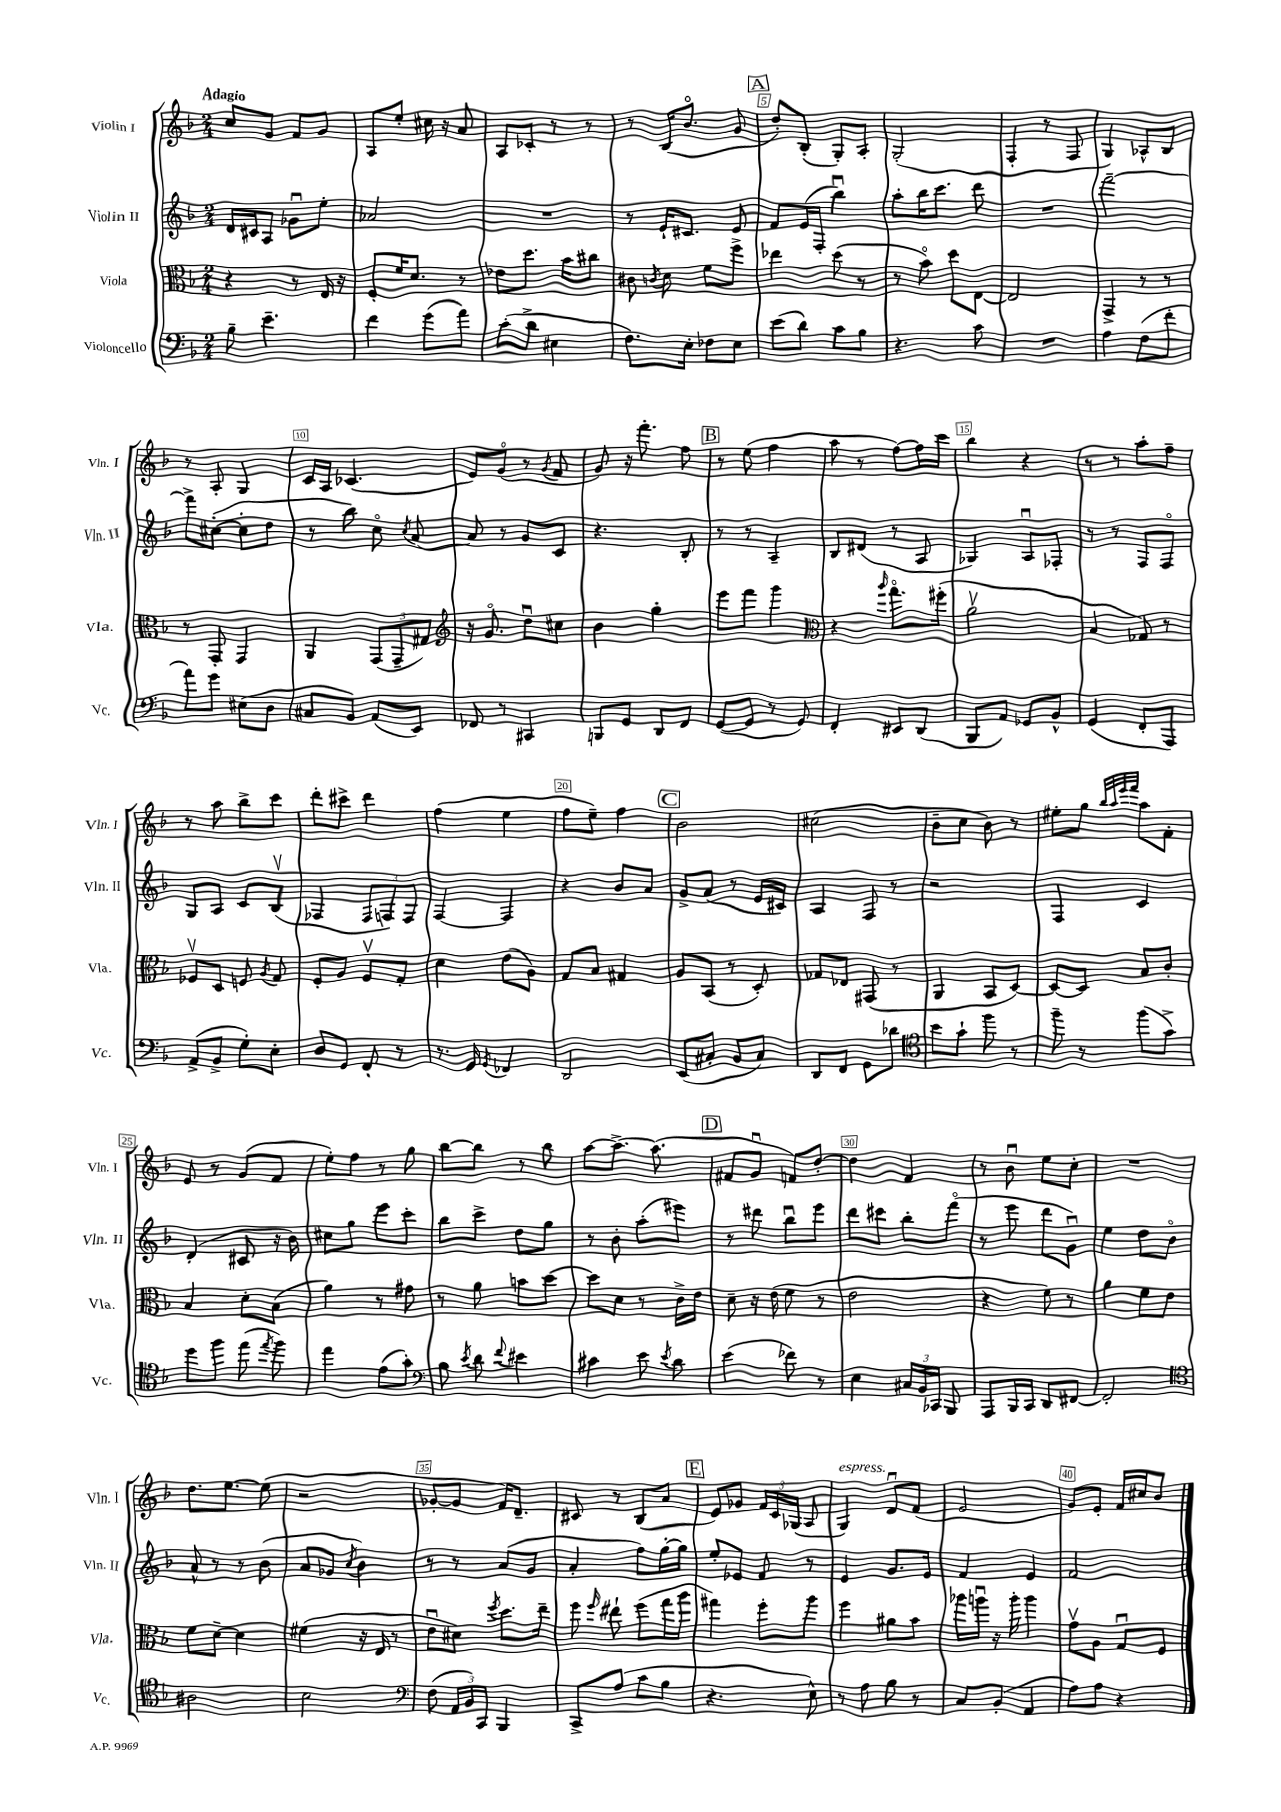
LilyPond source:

<<
\new StaffGroup <<
\new Staff = "s0" \with { instrumentName = "Violin I" shortInstrumentName = "Vln. I" } {
    \clef treble \key f \major \numericTimeSignature \time 2/4 \tempo "Adagio"
    \autoBeamOff c''8[ g'8] f'8[ g'8] |
    a8[ e''8]-. cis''16 r16 a'8 |
    a8[ ces'8]-. r8 r8 |
    r8 bes16[( bes'8.]\flageolet g'8 |
    \mark \markup { \box "A" } d''8[-.) bes8]-.( g8[-.) a8]-. |
    g2-.( |
    f4-. r8 f8 |
    g4) aes8[-^ bes8] |
    r8 a8-. g4 |
    c'16[ a16] ces'4.( |
    e'8[) g'8]\flageolet( r8 \acciaccatura { g'8 } f'8 |
    g'8) r16 f'''8.-. f''8 |
    \mark \markup { \box "B" } r8 e''8( f''4 |
    a''8 r8 f''8[~) f''16 c'''16] |
    bes''4 r4 |
    r8 r8 a''8[-. f''8]-- |
    r8 a''8 bes''8[-> c'''8] |
    d'''8[-. cis'''8]-> d'''4 |
    f''4( e''4 |
    f''8[ e''8]--) f''4 |
    \mark \markup { \box "C" } bes'2 |
    cis''2( |
    bes'8[-- c''8] bes'8) r8 |
    eis''8[-. g''8] \grace { bes''32[ a''32 e'''32 f'''32] } a''8[ f'8]-. |
    e'8 r8 g'8[( f'8] |
    e''8[-.) f''8] r8 g''8 |
    bes''8[~ bes''8] r8 bes''8 |
    a''8[~ a''8.]~-> a''8.( |
    \mark \markup { \box "D" } fis'8[ g'8]\downbow f'8[) d''8]~-. |
    d''4 f'4 |
    r8 bes'8\downbow e''8[ c''8]-. |
    R2 |
    d''8.[ e''8.]~ e''8( |
    r2 |
    ges'8[~-. ges'8] f'16[) d'8.]-- |
    cis'8 r8 bes8[( a'8] |
    \mark \markup { \box "E" } e'8[) ges'8] \tuplet 3/2 { f'16[ c'16 ges16]( } a8 |
    g4^\markup { \italic "espress." }) d'8[\downbow f'8]( |
    e'2 |
    g'8[) e'8]-. f'16[ cis''16 bes'8] \bar "|." |
}
\new Staff = "s1" \with { instrumentName = "Violin II" shortInstrumentName = "Vln. II" } {
    \clef treble \key f \major \numericTimeSignature \time 2/4
    \autoBeamOff d'16[ cis'16 a8] ges'8[\downbow e''8]-. |
    aes'2 |
    R2 |
    r8 e'16[-! cis'8.] e'8 |
    \mark \markup { \box "A" } f'8[ e'16( f16]-. bes''4\downbow) |
    a''8[-. bes''16 c'''8.] d'''8 |
    R2 |
    f'''2~-- |
    f'''8[-> cis''8]~-.( cis''8[-. d''8] |
    r8 bes''8) c''8\flageolet \acciaccatura { c''8 } a'8~ |
    a'8 r8 g'8[ c'8] |
    r4. bes8-. |
    \mark \markup { \box "B" } r8 r8 a4-- |
    bes8[ dis'8]( r8 a8 |
    ges4) a8[\downbow fes8]-. |
    r8 r8 f8[ f8]\flageolet |
    g8[ a8] c'8[ bes8]\upbow( |
    fes4 \tuplet 3/2 { fes8[ f8) f8] } |
    f4~ f4 |
    r4 bes'8[ a'8] |
    \mark \markup { \box "C" } g'8[-> a'8]( r8 e'16[ cis'16]) |
    a4 f8 r8 |
    r2 |
    f4 c'4 |
    d'4-.( cis'8 r16 bes'16) |
    cis''8[ g''8] e'''8[ c'''8]-. |
    bes''8[ c'''8]-> d''8[ g''8] |
    r8 bes'8-. a''8[-.( eis'''8]) |
    \mark \markup { \box "D" } r8 dis'''8 bes''8[\downbow e'''8] |
    d'''8[ cis'''8] bes''8[-. f'''8]\flageolet( |
    r8 e'''8 d'''8[ g'8]\downbow) |
    e''4 d''8[ bes'8]\flageolet |
    a'8-^ r8 r8 bes'8( |
    a'8[ ges'8] \acciaccatura { c''8 } bes'4) |
    r8 r8 a'8[( g'8] |
    a'4-. f''8[) g''16~-. g''16] |
    \mark \markup { \box "E" } e''8[-. ees'8] f'8 r8 |
    e'4 g'8.[ e'16] |
    f'4 e'4 |
    f'2 \bar "|." |
}
\new Staff = "s2" \with { instrumentName = "Viola" shortInstrumentName = "Vla." } {
    \clef alto \key f \major \numericTimeSignature \time 2/4
    \autoBeamOff r4 r8 e16 r16 |
    f8[-. f'16 d'8.] r8 |
    ees'8[ d''8.] bes'16[ cis''8] |
    cis'8 \acciaccatura { c'8 } d'8 f'8[ f''8]-> |
    \mark \markup { \box "A" } ees''4 d''8( r8 |
    r8 bes'8\flageolet) d''8[ e8]~ |
    e2 |
    g,4-> r8 r8 |
    r8 g,8-. g,4 |
    a,4 \tuplet 3/2 { g,8[( g,8-- gis8]) } |
    \clef treble r16 g'8.\flageolet d''8[\downbow cis''8] |
    bes'4 g''4-. |
    \mark \markup { \box "B" } e'''8[ f'''8] g'''4 |
    \clef alto r4 \grace { a''16 } g''8.[\flageolet fis''16]-.( |
    a'2\upbow |
    bes4 ges8) r8 |
    fes8[\upbow d8] f8 \acciaccatura { a8 } g8 |
    f8[-. a8] f8[\upbow g8]-. |
    d'4 e'8[( a8]) |
    g8[ bes8] gis4 |
    \mark \markup { \box "C" } a8[ bes,8]( r8 d8-.) |
    ges8[ ees8] gis,8( r8 |
    a,4 bes,8[ d8]~) |
    d8[~ d8] bes8[ c'8]-. |
    bes4 d'8[-. bes8]( |
    a'4) r8 gis'8 |
    r8 a'8 b'8[ d''8]~ |
    d''8[ d'8] r8 c'16[-> e'16] |
    \mark \markup { \box "D" } d'8-- r16 e'16( f'8 r8 |
    e'2 |
    r4 f'8) r8 |
    a'4 f'8[ e'8] |
    f'8[ d'8]~-- d'4 |
    fis'4( r16 e16 r8 |
    e'8[\downbow dis'8]) \acciaccatura { f''8 } d''8.[ e''16]-- |
    f''8 \grace { f''16 } eis''8-! f''8[( g''16 a''16] |
    \mark \markup { \box "E" } gis''4) f''8[-. a''8] |
    f''4 ais'8[ bes'8] |
    aes''16[ a''16]\downbow r16 a''16-. a''4 |
    g'8[\upbow a8] g8[\downbow f8] \bar "|." |
}
\new Staff = "s3" \with { instrumentName = "Violoncello" shortInstrumentName = "Vc." } {
    \clef bass \key f \major \numericTimeSignature \time 2/4
    \autoBeamOff bes8-- e'4.-- |
    f'4 g'8[( a'8]) |
    c'8[-.( d'8]-> eis4 |
    f8.[) e16]-. fes8[ e8] |
    \mark \markup { \box "A" } e'8[( d'8]) c'8[ bes8] |
    r4. c'8 |
    R2 |
    a4 f8[( f'8]-. |
    a'8[) g'8] eis8[( d8] |
    cis8[ bes,8]) a,8[( e,8]) |
    fes,8 r8 cis,4 |
    b,,8[ g,8] d,8[ f,8] |
    \mark \markup { \box "B" } g,8[~( g,8] r8 g,8) |
    f,4-. eis,8[ d,8]( |
    bes,,8[ a,8]) ges,8[ bes,8]-^ |
    g,4( f,8[-. a,,8]) |
    a,8[->( bes,8]-> g8[-.) e8]-. |
    d8[ g,8] f,8-. r8 |
    r8. g,16 \acciaccatura { g,8 } fes,4 |
    d,2 |
    \mark \markup { \box "C" } e,8[( cis8]-. bes,8[ cis8]) |
    d,8[ f,8] g,8[ des'8] |
    \clef tenor bes'8[ g'8]-! f''8 r8 |
    f''8-- r8 f''8[( g'8]->) |
    d''8[ f''8] e''8( \acciaccatura { e''8 } f''8) |
    e''4 e'8[( g'8]-.) |
    \clef bass bes8 \acciaccatura { e'8 } d'8 \appoggiatura { f'8 } eis'4 |
    cis'4 e'8 \acciaccatura { e'8 } d'8 |
    \mark \markup { \box "D" } e'4( fes'8) r8 |
    e4 \tuplet 3/2 { cis16[ bes,16 ces,16] } bes,,8 |
    a,,8[ bes,,16 c,16] d,8[ fis,8]~ |
    fis,2-. |
    \clef tenor ais2 |
    bes2 |
    \clef bass f8( \tuplet 3/2 { a,16[ bes,16) c,16] } bes,,4 |
    c,8[-> a8]( c'8[ bes8] |
    \mark \markup { \box "E" } r4. e8-^) |
    r8 a8 bes8 r8 |
    c8[ bes,8]-.( a,4 |
    a8[) a8] r4 \bar "|." |
}
>>
>>
\layout { \context { \Score \override BarNumber.break-visibility = ##(#f #t #t) barNumberVisibility = #(every-nth-bar-number-visible 5) \override BarNumber.stencil = #(make-stencil-boxer 0.1 0.3 ly:text-interface::print) } }
